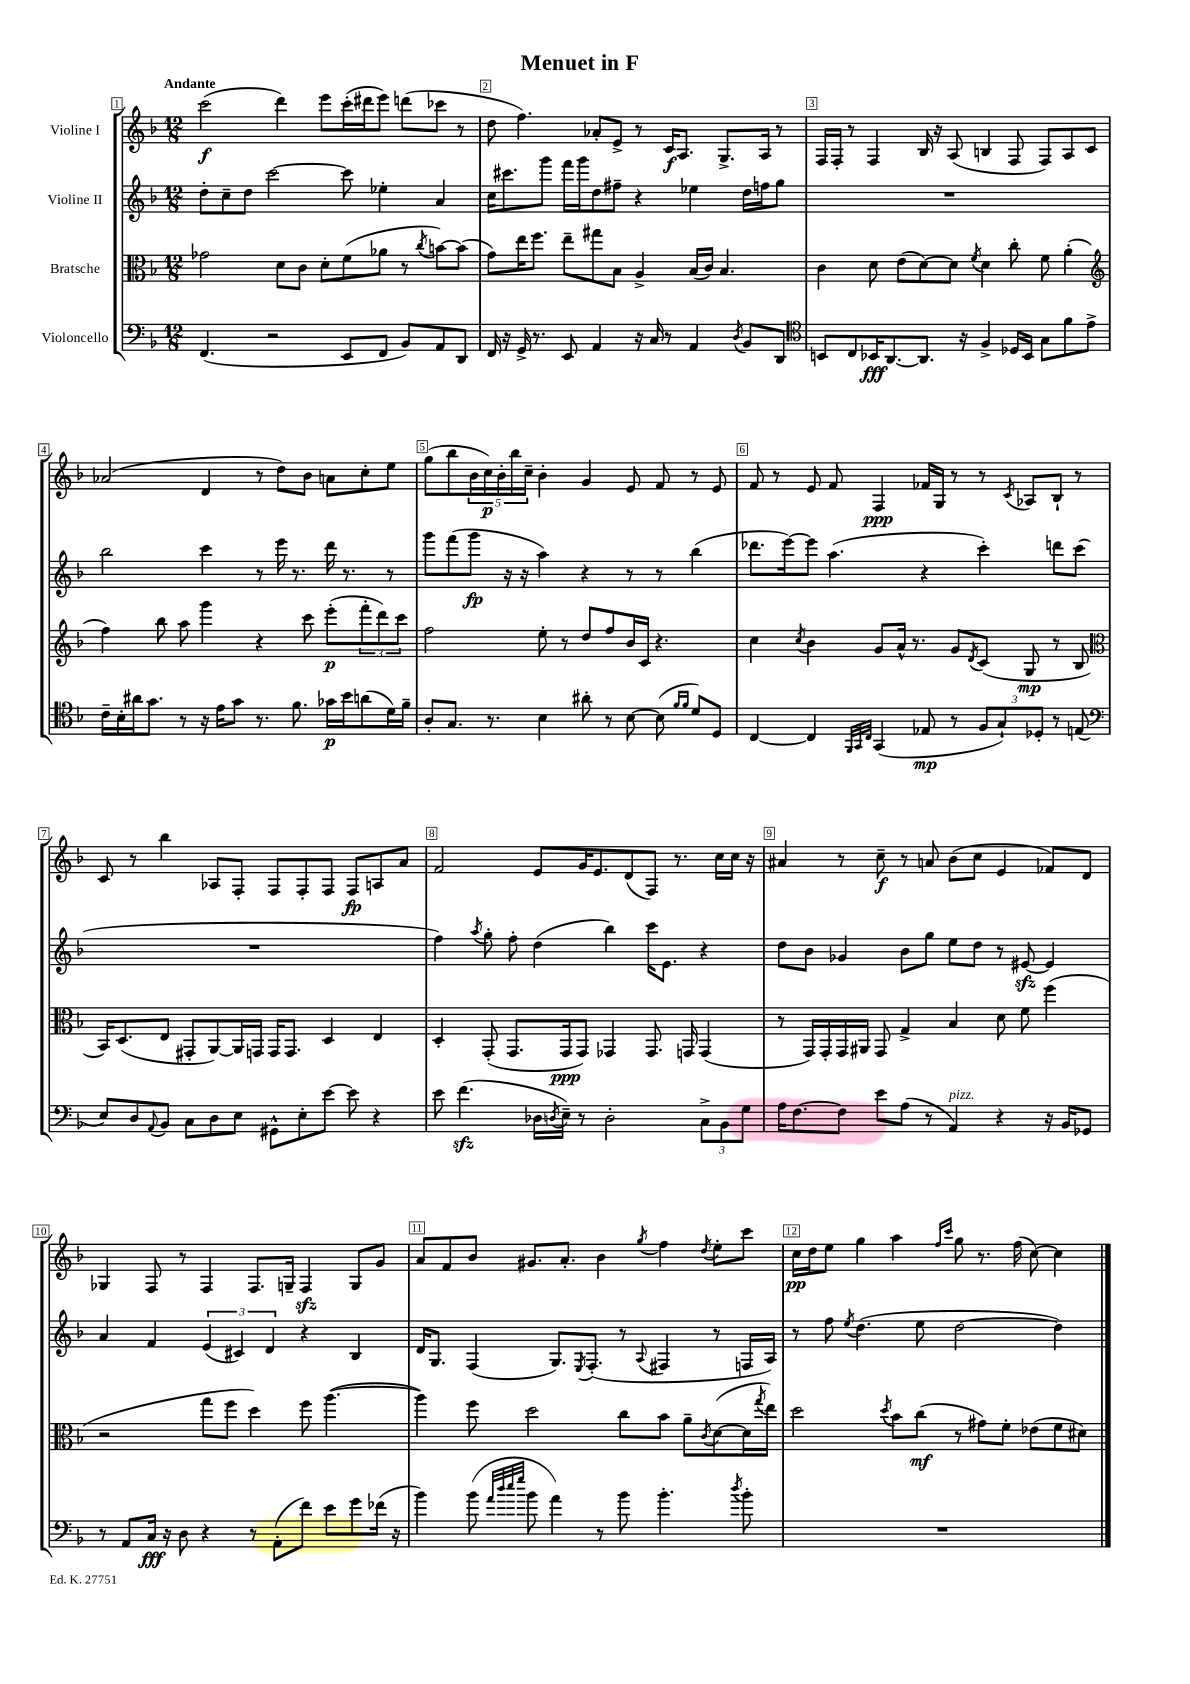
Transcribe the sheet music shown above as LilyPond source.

\header { title = "Menuet in F" }
<<
\new StaffGroup <<
\new Staff = "s0" \with { instrumentName = "Violine I" } {
    \clef treble \key f \major \numericTimeSignature \time 12/8 \tempo "Andante"
    c'''2\f( d'''4) e'''8 c'''16-.( dis'''16 e'''8) d'''8( ces'''8 r8 |
    d''8 f''4.) aes'8-. e'8-> r8 c'16\f a8. g8.-> a16 r8 |
    f16 f16-. r8 f4 bes16 r16 a8( b4 f8 f8) a8 c'8 |
    aes'2( d'4 r8 d''8) bes'8 a'8 c''8-. e''8 |
    g''8( bes''8 \tuplet 5/4 { bes'16 c''16\p) bes'16-. bes''16 c''16-- } bes'4-. g'4 e'8 f'8 r8 e'8 |
    f'8 r8 e'8 f'8 f4\ppp fes'16 g16 r8 r8 \acciaccatura { c'8 } aes8 bes8-! r8 |
    c'8 r8 bes''4 aes8 f8-. f8 f8-. f8 f8\fp a8 a'8 |
    f'2 e'8 g'16 e'8. d'8( f8) r8. c''16 c''16 r16 |
    ais'4 r8 c''8--\f r8 a'8 bes'8( c''8 e'4 fes'8) d'8 |
    ges4 f8 r8 f4 f8. g16-- f4\sfz g8 g'8 |
    a'8 f'8 bes'8 gis'8. a'8.-. bes'4 \acciaccatura { g''8 } f''4 \acciaccatura { d''8 } e''8-. c'''8 |
    c''16\pp d''16 e''8 g''4 a''4 \grace { f''16 c'''16 } g''8 r8. f''16( c''8~) c''4 \bar "|." |
}
\new Staff = "s1" \with { instrumentName = "Violine II" } {
    \clef treble \key f \major \numericTimeSignature \time 12/8
    d''8-. c''8-- d''8 c'''2~ c'''8 ees''4-. a'4 |
    c''16 cis'''8. g'''8 f'''16 g'''16 d''8 fis''8-- r4 ees''4 d''16 f''16 g''8 |
    R1. |
    bes''2 c'''4 r8 e'''16 r8. d'''16 r8. r8 |
    g'''8 f'''8( g'''8\fp r16 r16 a''4) r4 r8 r8 bes''4( |
    des'''8. e'''16~) e'''8 a''4.( r4 c'''4-.) d'''8 c'''8( |
    R1. |
    f''4) \acciaccatura { a''8 } g''8-. f''8-. d''4( bes''4) c'''16 e'8. r4 |
    d''8 bes'8 ges'4 bes'8 g''8 e''8 d''8 r8 eis'8~\sfz eis'4 |
    a'4 f'4 \tuplet 3/2 { e'4( cis'4) d'4 } r4 bes4 |
    d'16 g8. f4( g8.) \acciaccatura { e8 } f8.-.( r8 \appoggiatura { a8 } fis4 r8 f16 a16) |
    r8 f''8 \acciaccatura { e''8 } d''4.( e''8 d''2~ d''4) \bar "|." |
}
\new Staff = "s2" \with { instrumentName = "Bratsche" } {
    \clef alto \key f \major \numericTimeSignature \time 12/8
    ges'2 d'8 c'8 d'8-. f'8( aes'8 r8 \acciaccatura { c''8 } b'8~) b'8( |
    g'8) e''16 f''8. e''8-- gis''8 bes8 a4-> bes16( c'16) bes4. |
    c'4 d'8 e'8( d'8~) d'8 \acciaccatura { f'8 } d'4 c''8-. f'8 a'4-.( |
    \clef treble f''4) bes''8 a''8 g'''4 r4 c'''8 e'''8-.\p( \tuplet 3/2 { f'''8-. d'''8) c'''8 } |
    f''2 e''8-. r8 d''8 f''8 bes'16 c'16 r4. |
    c''4 \acciaccatura { c''8 } bes'4 g'8 a'16-^ r8. g'8 \acciaccatura { d'8 } c'8( g8\mp r8 bes8 |
    \clef alto bes,16) d8.( e8 gis,8-. a,8~) a,16 g,16 g,16 g,8. d4 e4 |
    d4-. g,8-.( g,8. g,16\ppp g,8) ges,4 ges,8. g,16 g,4( |
    r8 g,16) g,16-. g,16 ais,16 g,8 g4-> bes4 d'8 f'8 f''4( |
    r2 g''8 f''8 d''4) f''8 a''4.~( |
    a''4) f''8 d''2 c''8 bes'8 a'8-- \acciaccatura { c'8 } d'8~( d'16 \acciaccatura { g''8 } e''16) |
    d''2 \acciaccatura { d''8 } bes'8 c''8\mf( r8 gis'8) f'8-. ees'8( f'8 dis'8) \bar "|." |
}
\new Staff = "s3" \with { instrumentName = "Violoncello" } {
    \clef bass \key f \major \numericTimeSignature \time 12/8
    f,4.( r2 e,8 f,8 bes,8) a,8 d,8 |
    f,16 r16 g,16-> r8. e,8 a,4 r16 c16 r8 a,4 \acciaccatura { d8 } bes,8 d,8 |
    \clef tenor b,8 c8 bes,16\fff a,8.~ a,8. r16 f4-> des16 bes,16 g8 f'8 e'8-> |
    c'16-- bes16-. ais'16 g'8. r8 r16 e'16 g'8 r8. f'8. ges'16\p bes'16 a'8( d'16) f'16-- |
    a8-. g8. r8. bes4 ais'8-. r8 bes8~ bes8( \grace { f'16 f'16 } d'8) d8 |
    c4~ c4 \grace { f,32 g,32 c32 } g,4( ees8\mp r8 \tuplet 3/2 { f8 g8-!) des8-. } r8 e8( |
    \clef bass e8) d8 \appoggiatura { a,8 } bes,8 c8 d8 e8 gis,8-^ e8-. e'8~ e'8 r4 |
    e'8 f'4.\sfz( des16 \acciaccatura { d8 } e16--) r8 d2-. \tuplet 3/2 { c8-> bes,8 g8 } |
    a16 f8.~ f8 e'8 a8( r8 a,4^\markup { \italic "pizz." }) r4 r16 bes,16 ges,8 |
    r8 a,8 c16\fff r16 d8 r4 r8 a,8-.( f'8) e'8 g'8 fes'16( r16 |
    bes'4) bes'8( \grace { a'32 d''32 e''32 g''32 } bes'8 a'4) r8 bes'8 bes'4.-. \acciaccatura { d''8 } bes'8-. |
    R1. \bar "|." |
}
>>
>>
\layout { \context { \Score \override BarNumber.break-visibility = ##(#f #t #t) barNumberVisibility = #all-bar-numbers-visible \override BarNumber.stencil = #(make-stencil-boxer 0.1 0.3 ly:text-interface::print) } }
